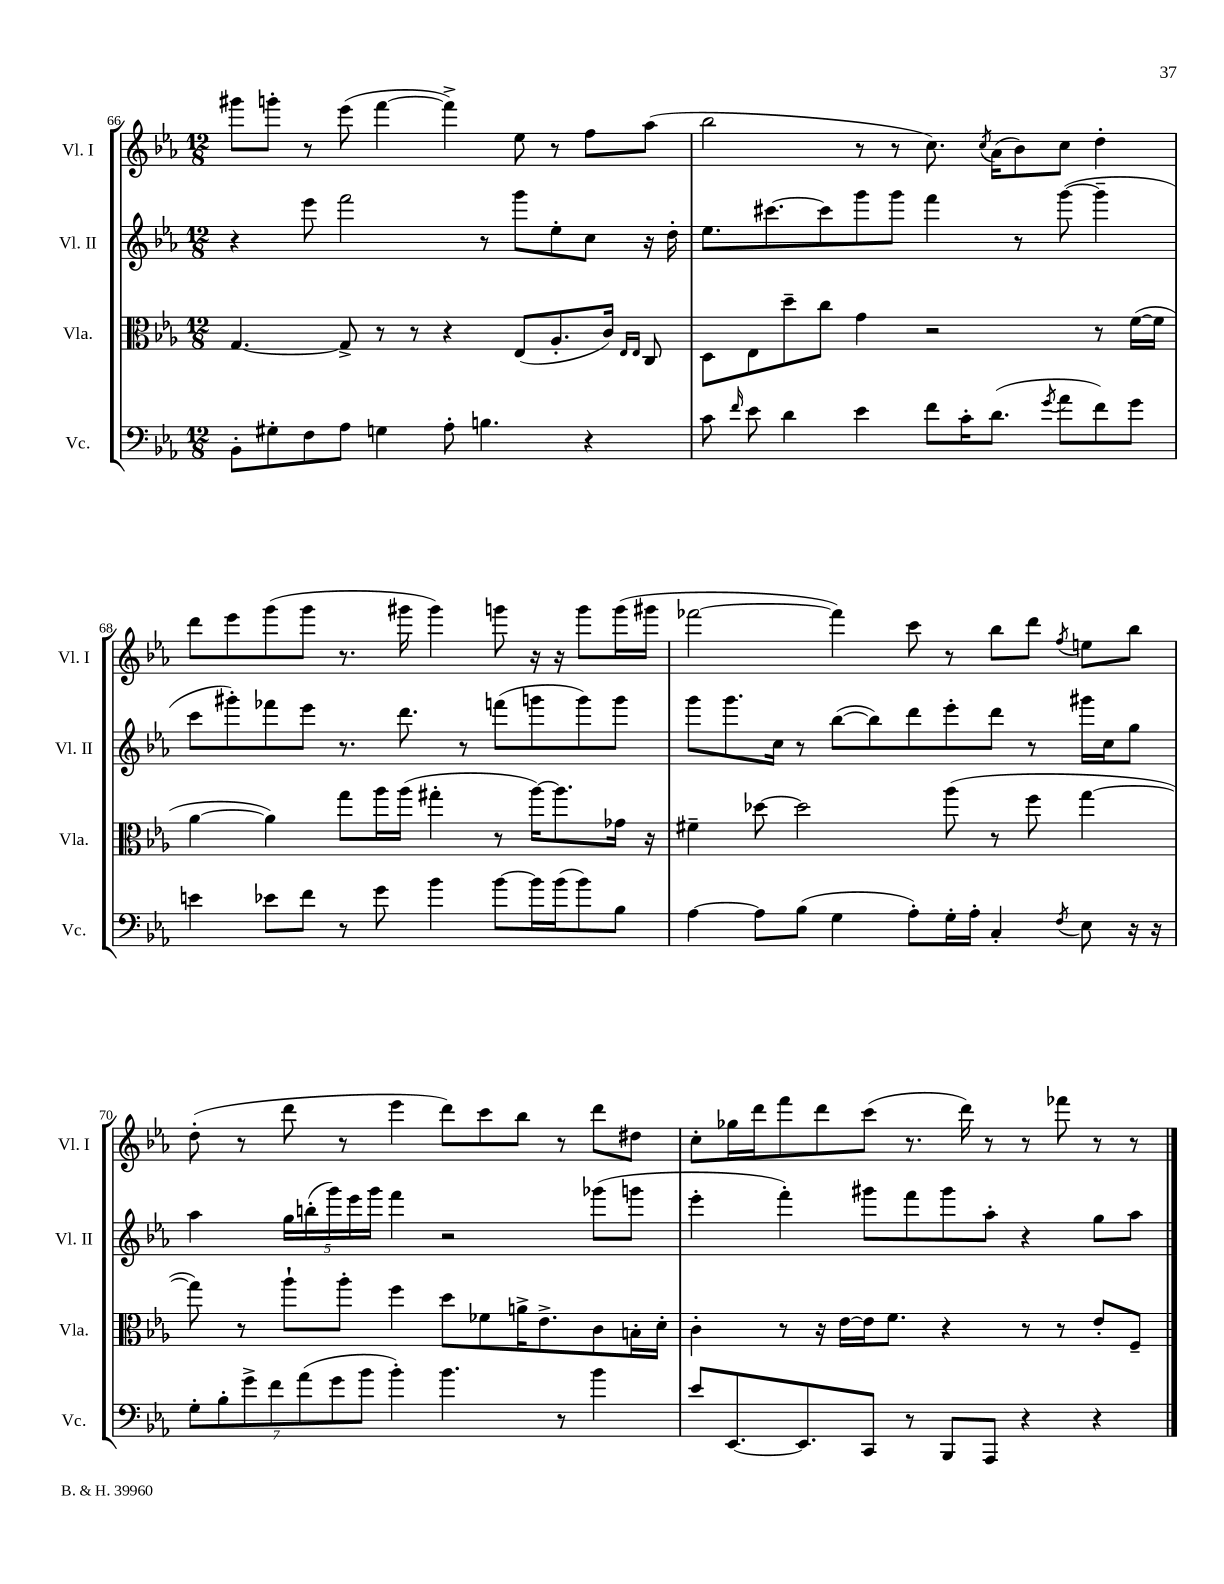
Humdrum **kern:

**kern	**kern	**kern	**kern
*part4	*part3	*part2	*part1
*staff4	*staff3	*staff2	*staff1
*I"Vc.	*I"Vla.	*I"Vl. II	*I"Vl. I
*I'Vc.	*I'Vla.	*I'Vl. II	*I'Vl. I
*clefF4	*clefC3	*clefG2	*clefG2
*k[b-e-a-]	*k[b-e-a-]	*k[b-e-a-]	*k[b-e-a-]
*M12/8	*M12/8	*M12/8	*M12/8
=66	=66	=66	=66
8BB-'\L	[4.G/	4r	8ggg#X\L
8G#X'\	.	.	8gggn'\J
8F\	.	8eee-\	8r
8A-\J	8G^/]	2fff\	(8eee-\
4Gn\	8r	.	[4fff\
.	8r	.	.
8A-'\	4r	.	4fff^\])
4.Bn\	.	8r	.
.	(8E-/L	8ggg\L	8ee-\
.	8.A-'/	8ee-'\	8r
4r	.	8cc\J	8ff\L
.	16c/Jk)	.	.
.	16qqE-/LL	.	.
.	16qqE-/JJ	.	.
.	8C/	16r	(8aa-\J
.	.	16dd'\	.
=67	=67	=67	=67
8c\	8D\L	8.ee-\L	2bb-\
16qqf/	.	.	.
8e-\	8E-\	.	.
.	.	[8.ccc#X\	.
4d\	8dd~\	.	.
.	8cc\J	8ccc#\]	.
4e-\	4g\	8ggg\	8r
.	.	8ggg\J	8r
8f\L	2r	4fff\	8.cc\)
16c'\K	.	.	.
.	.	.	8qcc/
(8.d\J	.	.	(16a-\KL
.	.	8r	8b-\)
8qg/	.	.	.
8a-\L	.	([8ggg\	8cc\J
8f\)	8r	4ggg~\]	4dd'\
8g\J	([16f\LL	.	.
.	16f\JJ]	.	.
!!LO:LB:g=z
=68	=68	=68	=68
4en\	[4a-\	8ccc\L	8ddd\L
.	.	8ggg#X'\)	8eee-\
8e-X\L	4a-\])	8fff-X\	(8ggg\
8f\J	.	8eee-\J	8ggg\J
8r	8gg\L	8.r	8.r
8g\	16aa-\L	.	.
.	(16aa-\JJ	8.ddd\	16ggg#X\
4b-\	4gg#X'\	.	4ggg#\)
.	.	8r	.
[8b-\L	8r	(8fffn\L	8gggn\
16b-\L]	[16aa-\KL)	8gggn\	16r
(16b-\J	8.aa-\]	.	16r
8b-\)	.	8ggg\)	8ggg\L
8B-\J	16g-X\Jk	8ggg\J	(16ggg\L
.	16r	.	16ggg#X\JJ
=69	=69	=69	=69
[4A-\	4f#X~\	8ggg\L	[2fff-X\
.	.	8.ggg\	.
8A-\L]	[8dd-X\	.	.
.	.	16cc\Jk	.
(8B-\J	2dd-\]	8r	.
4G\	.	([8bb-\L	4fff-\])
.	.	8bb-\])	.
8A-'\L)	.	8ddd\	8ccc\
16G'\L	(8aa-\	8eee-'\	8r
16A-'\JJ	.	.	.
4C'/	8r	8ddd\J	8bb-\L
.	8ff\	8r	8ddd\J
8qF/	.	.	8qff/
8E-\	[4gg\	16ggg#X\LL	8een\L
.	.	16cc\J	.
16r	.	8gg\J	8bb-\J
16r	.	.	.
!!LO:LB:g=z
=70	=70	=70	=70
14G'\L	8gg\])	4aa-\	(8dd'\
14B-'\	.	.	.
.	8r	.	8r
14g^\	.	.	.
14f\	.	.	.
.	8aa-`\L	20gg\LL	8ddd\
(14a-\	.	.	.
.	.	(20bbn'\	.
.	.	20ggg\)	.
14g\	.	.	.
.	8aa-'\J	.	8r
.	.	20eee-\	.
14b-\J	.	.	.
.	.	20ggg\JJ	.
4b-'\)	4ff\	4fff\	4eee-\
4.b-\	8dd\L	2r	8ddd\L)
.	8f-X\	.	8ccc\
.	16an^\K	.	8bb-\J
.	8.e-^\	.	.
8r	.	.	8r
4b-\	8c\	(8ggg-X\L	8ddd\L
.	16Bn'\L	8gggn\J	8dd#X\J
.	16d'\JJ	.	.
=71	=71	=71	=71
8e-/L	4c'\	4eee-'\	8cc'\L
[8.EE-/	.	.	16gg-X\L
.	.	.	16ddd\J
.	8r	4fff'\)	8fff\
8.EE-/]	.	.	.
.	16r	.	8ddd\
.	[16e-\LL	.	.
8CC/J	16e-\J]	8ggg#X\L	(8ccc\J
.	8.f\J	.	.
8r	.	8fff\	8.r
8BBB-/L	4r	8ggg#\	.
.	.	.	16ddd\)
8AAA-/J	.	8aa-'\J	8r
4r	8r	4r	8r
.	8r	.	8fff-X\
4r	8e-'/L	8gg\L	8r
.	8F~/J	8aa-\J	8r
==	==	==	==
*-	*-	*-	*-
